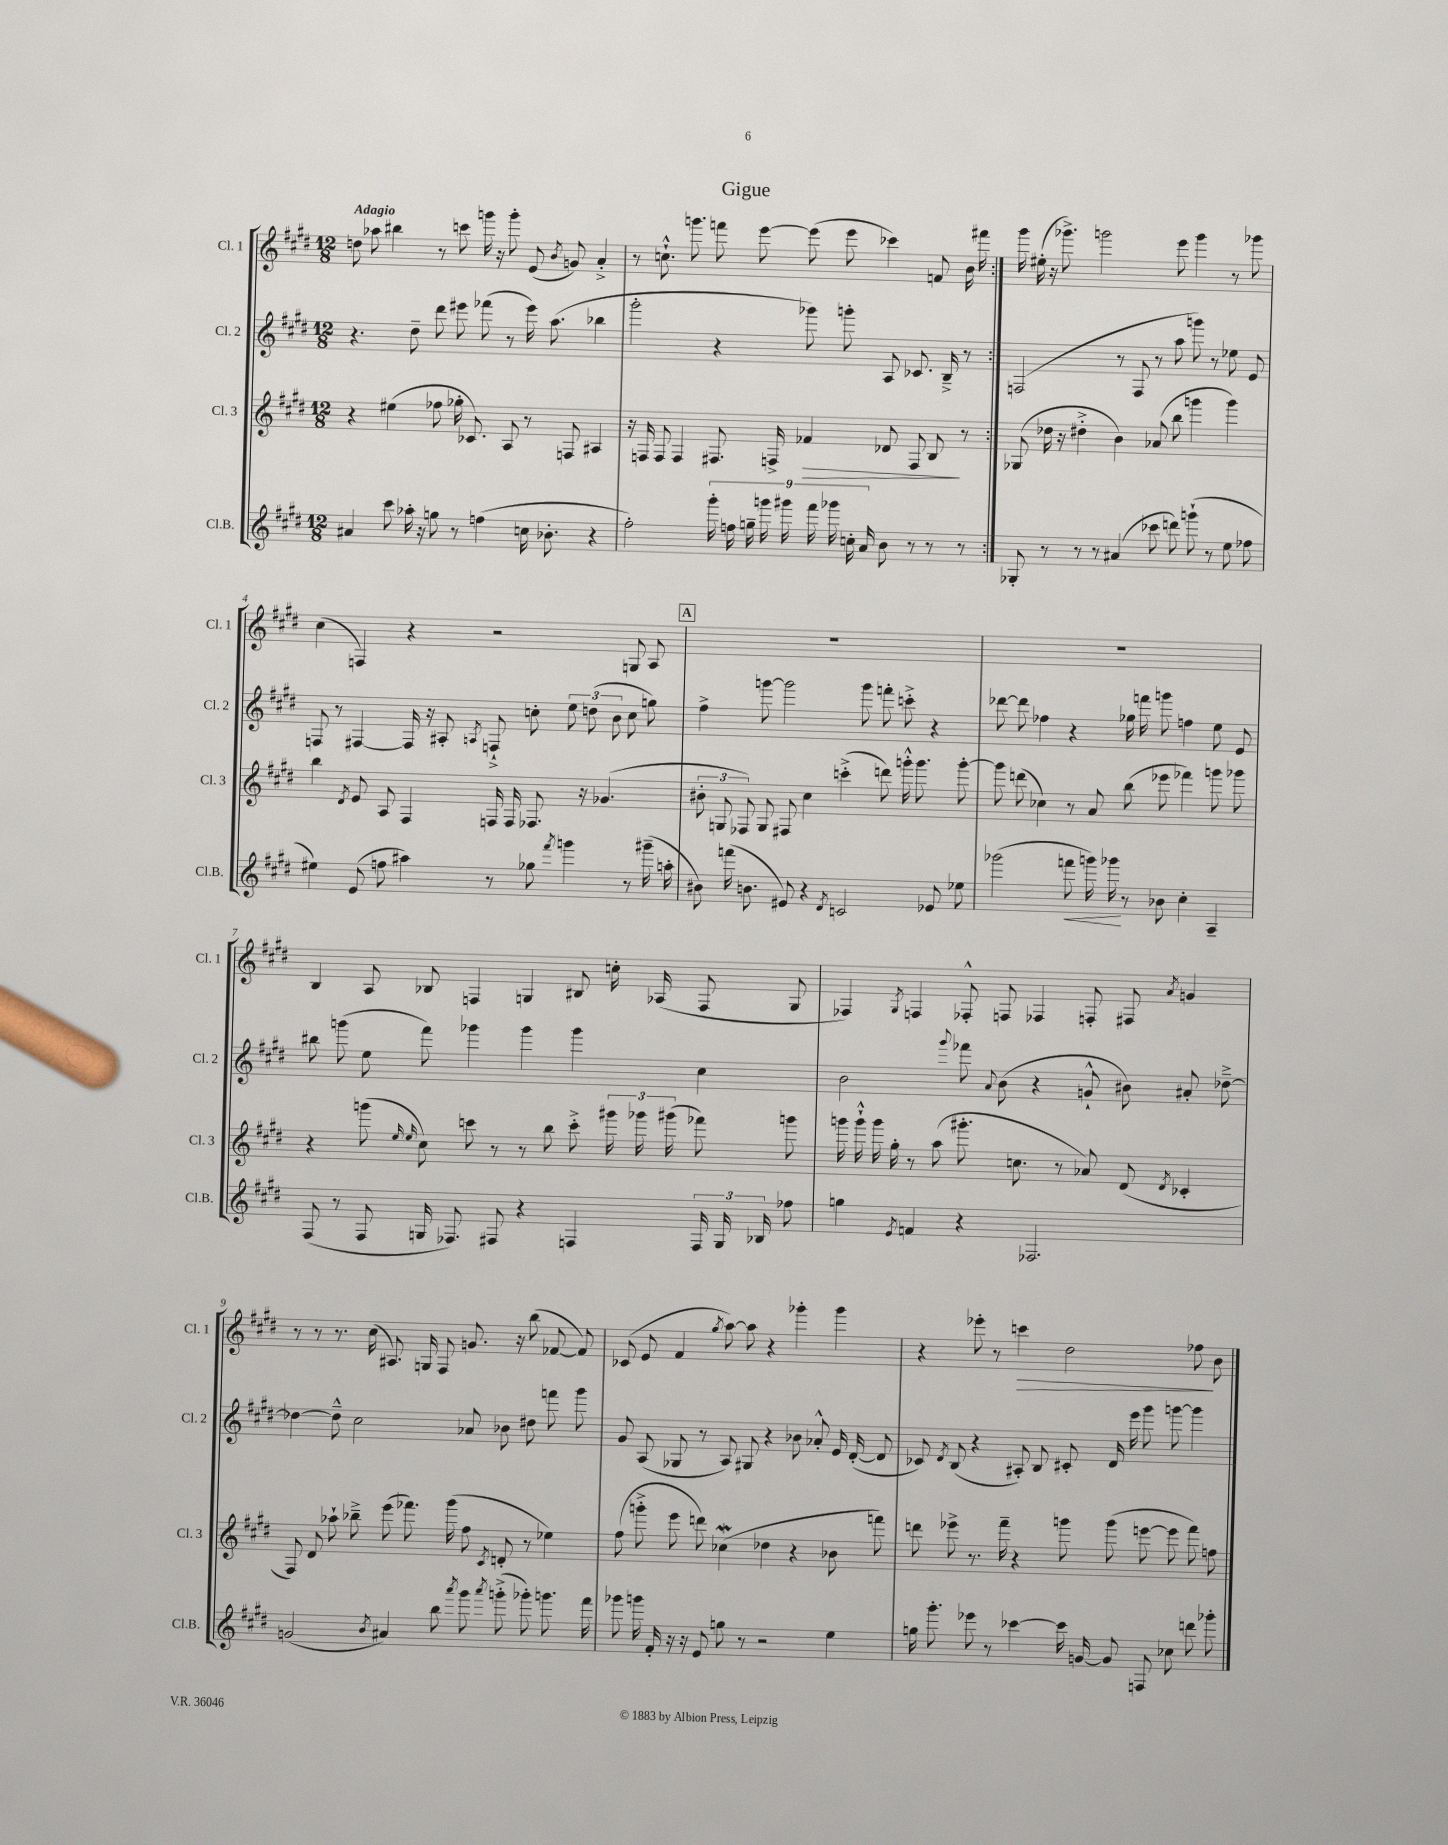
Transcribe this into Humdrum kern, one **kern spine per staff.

**kern	**kern	**kern	**kern
*staff4	*staff3	*staff2	*staff1
*clefG2	*clefG2	*clefG2	*clefG2
*k[f#c#g#d#]	*k[f#c#g#d#]	*k[f#c#g#d#]	*k[f#c#g#d#]
*M12/8	*M12/8	*M12/8	*M12/8
4a#	4r	4.r	8dd
.	.	.	8aa-
8ccc#	(4ee#	.	4bb#
16aa-'	.	8dd#~	.
16r	.	.	.
8gg	8ff-	8ddd#	8r
8r	16gg-'	8eee#	8ccc
.	8.c-)	.	.
(4ff	.	(8fff-	16ggg
.	.	.	16r
.	8A	8r	8ggg'
16cc	8r	16eee#)	(8e
8.b-'	.	(8.aa	.
.	.	.	8qb
.	8F	.	8g)
4r	4A#	4bb-	4a'^
=	=	=	=
2ff#')	16r	2ggg#'	8r
.	16F	.	.
.	8F	.	8.cc`^^
.	4F	.	.
.	.	.	8.ggg
18ggg#'	8.F#	4r	8fff
18ff	.	.	.
18gg~	.	.	.
.	.	.	[8eee
18ggg	.	.	.
.	16F^	.	.
18ggg#	.	.	.
.	4f-	8ggg-)	(8eee]
18fff#	.	.	.
18ggg-	.	.	.
.	.	8ggg'	8eee
18cc'	.	.	.
18a	.	.	.
8b	8d-	8A	4ccc-)
8r	8F	8.c-	.
8r	8B	.	8f
.	.	16B~^	.
8r	8r	8r	16b
.	.	.	16fff#
=:|!	=:|!	=:|!	=:|!
8G-'	(8G-	(2F	16ggg#
.	.	.	(16ee#'
8r	16dd-	.	16r
.	16r	.	8.ggg-^)
8r	4dd#'^	.	.
8r	.	.	2ggg
(4a#	4b)	8r	.
.	.	8F	.
8ccc-	(8a-	8r	.
8ddd)	8bb	8aa	8eee
(8ggg`	4ggg	8ggg)	4ggg
8r	.	8r	.
8ee	4ggg)	8ee-	8r
8ff-	.	8e	8ggg-
=	=	=	=
4ee#)	4bb	8F	(4cc#
.	.	8r	.
.	8qd#	.	.
(8e	8e	[4F#	4F)
8ff	8A	.	.
4aa#)	4F#	16F#]	4r
.	.	16r	.
.	.	8A#'	.
.	.	8qA	.
8r	16F	8F`^	2r
.	16F	.	.
8gg-	8.F-	8cc'	.
8qfff#	.	.	.
4ggg	.	12ee	.
.	16r	.	.
.	.	(12dd	.
.	(4.g-	.	.
.	.	12b	.
8r	.	8cc	8G
(16ggg#~	.	8gg)	8A
16aa'	.	.	.
=	=	=	=
8b#)	12b#'	4ff#^	1.r
.	12G	.	.
(16fff	.	.	.
.	12F-)	.	.
8.b	.	.	.
.	8G	[8ggg	.
8e#)	8F#	2ggg]	.
4r	4cc#	.	.
8qd#	.	.	.
2c	(4ccc'^	.	.
.	.	8ggg	.
.	8ddd)	8fff'	.
.	16ggg'^^	8ccc'^	.
.	8.ggg	.	.
8e-	.	4r	.
8ee-	[8ggg'	.	.
=	=	=	=
(2ggg-	8ggg]	[8ddd-	1.r
.	(8ddd	8ddd-]	.
.	4cc-)	4ff-	.
8fff	8r	4r	.
16ggg)	8a	.	.
16ggg-	.	.	.
8r	(8bb	16gg-	.
.	.	16fff	.
8b-	8eee-	8ggg	.
4cc#'	4fff-)	4ff	.
4A~	8ggg	8ee	.
.	8ggg-	8e	.
=	=	=	=
(8F#	4r	8bb#	4B
8r	.	(8ggg	.
8F#	(8ggg	8ee	8A
.	16qqee	.	.
.	16qqee	.	.
16G	8cc#)	8fff#)	8B-
8.F-)	.	.	.
.	8ccc	4ggg-	4F
8F#	8r	.	.
4r	8r	4ggg-	4G
.	8bb	.	.
4F	8ccc'^	4ggg-	8B#
.	24ggg#	.	16cc'
.	24ggg-	.	.
.	.	.	(16A-
.	(24ggg#	.	.
24F	8fff-)	4cc#	8F
24G	.	.	.
24B-	.	.	.
8ff-	8ggg	.	8G
=	=	=	=
4gg	16ggg	2b	4F-)
.	16ggg`^^	.	.
.	16ggg	.	.
.	16gg#'	.	.
8qe	.	.	8qG#
4f	8r	.	4F
.	(8aa	.	.
.	.	8qqggg#	.
4r	8.ggg#'	8fff-	8F-'^^
.	.	8qqa	.
.	.	(8b	8F
.	8.cc	.	.
2.F-	.	4r	4F-
.	8r	.	.
.	8a-)	8g`^^	8F'
.	(8d#	8b#)	8F#
.	8qd#	.	8qa
.	4c-'	8a#'	4g
.	.	[8dd-~^	.
=	=	=	=
(2g	8F#)	4dd-_	8r
.	8d#	.	8r
.	8aa-`	8dd-~^^]	8.r
.	8bb-~^	2cc#	.
.	.	.	(16cc#
8qb	.	.	.
4a#)	(8eee	.	8.A#)
.	8.fff-)	.	.
.	.	.	16G
8bb	.	.	8F#
.	(16ggg#	.	.
8qaaa	.	.	.
8ggg#	8ff#	8a-	8.g
8qaaa	8qc#	.	.
(8ggg'^	8d'	8b-	.
.	.	.	16r
8ggg-')	8r	8dd#	(8bb
8.ggg	4ee-)	8fff	[8f-
.	.	8ggg#	8f-])
16fff#	.	.	.
=	=	=	=
8ggg-	(8ff#	8g#	(8c-
16ggg	8ggg'^	(8A	8e
16f#'	.	.	.
16r	8eee	8G-	4f#
16r	.	.	.
8e	8ddd)	8r	.
.	.	.	8qgg#
8gg	(4cc-	8A)	[8aa)
8r	.	8G#	8aa]
2r	4dd-	4r	4r
.	4r	8b-	4ggg-'
.	.	8a-'^^	.
4ee	8b-	16e	4ggg-
.	.	([16d#'	.
.	8fff)	8d#]	.
=	=	=	=
16gg	8ddd	8c-)	4r
8.ggg#'	.	.	.
.	.	8qd#	.
.	8eee-^	(8B	.
8eee-	8.r	4r	8eee-'
8r	.	.	8r
.	16fff#~	.	.
[4ccc-	4r	8A#')	4ccc
.	.	8B	.
16ccc-]	8ggg	8c#'	2dd#
[16g	.	.	.
8g]	(8ggg	16d#	.
.	.	16eee	.
8F	[8eee	8ggg#	.
8cc-	8eee]	[8ggg	.
8ddd	8fff#)	4ggg]	8ff-
8ggg-'	8ff	.	8b
==	==	==	==
*-	*-	*-	*-
